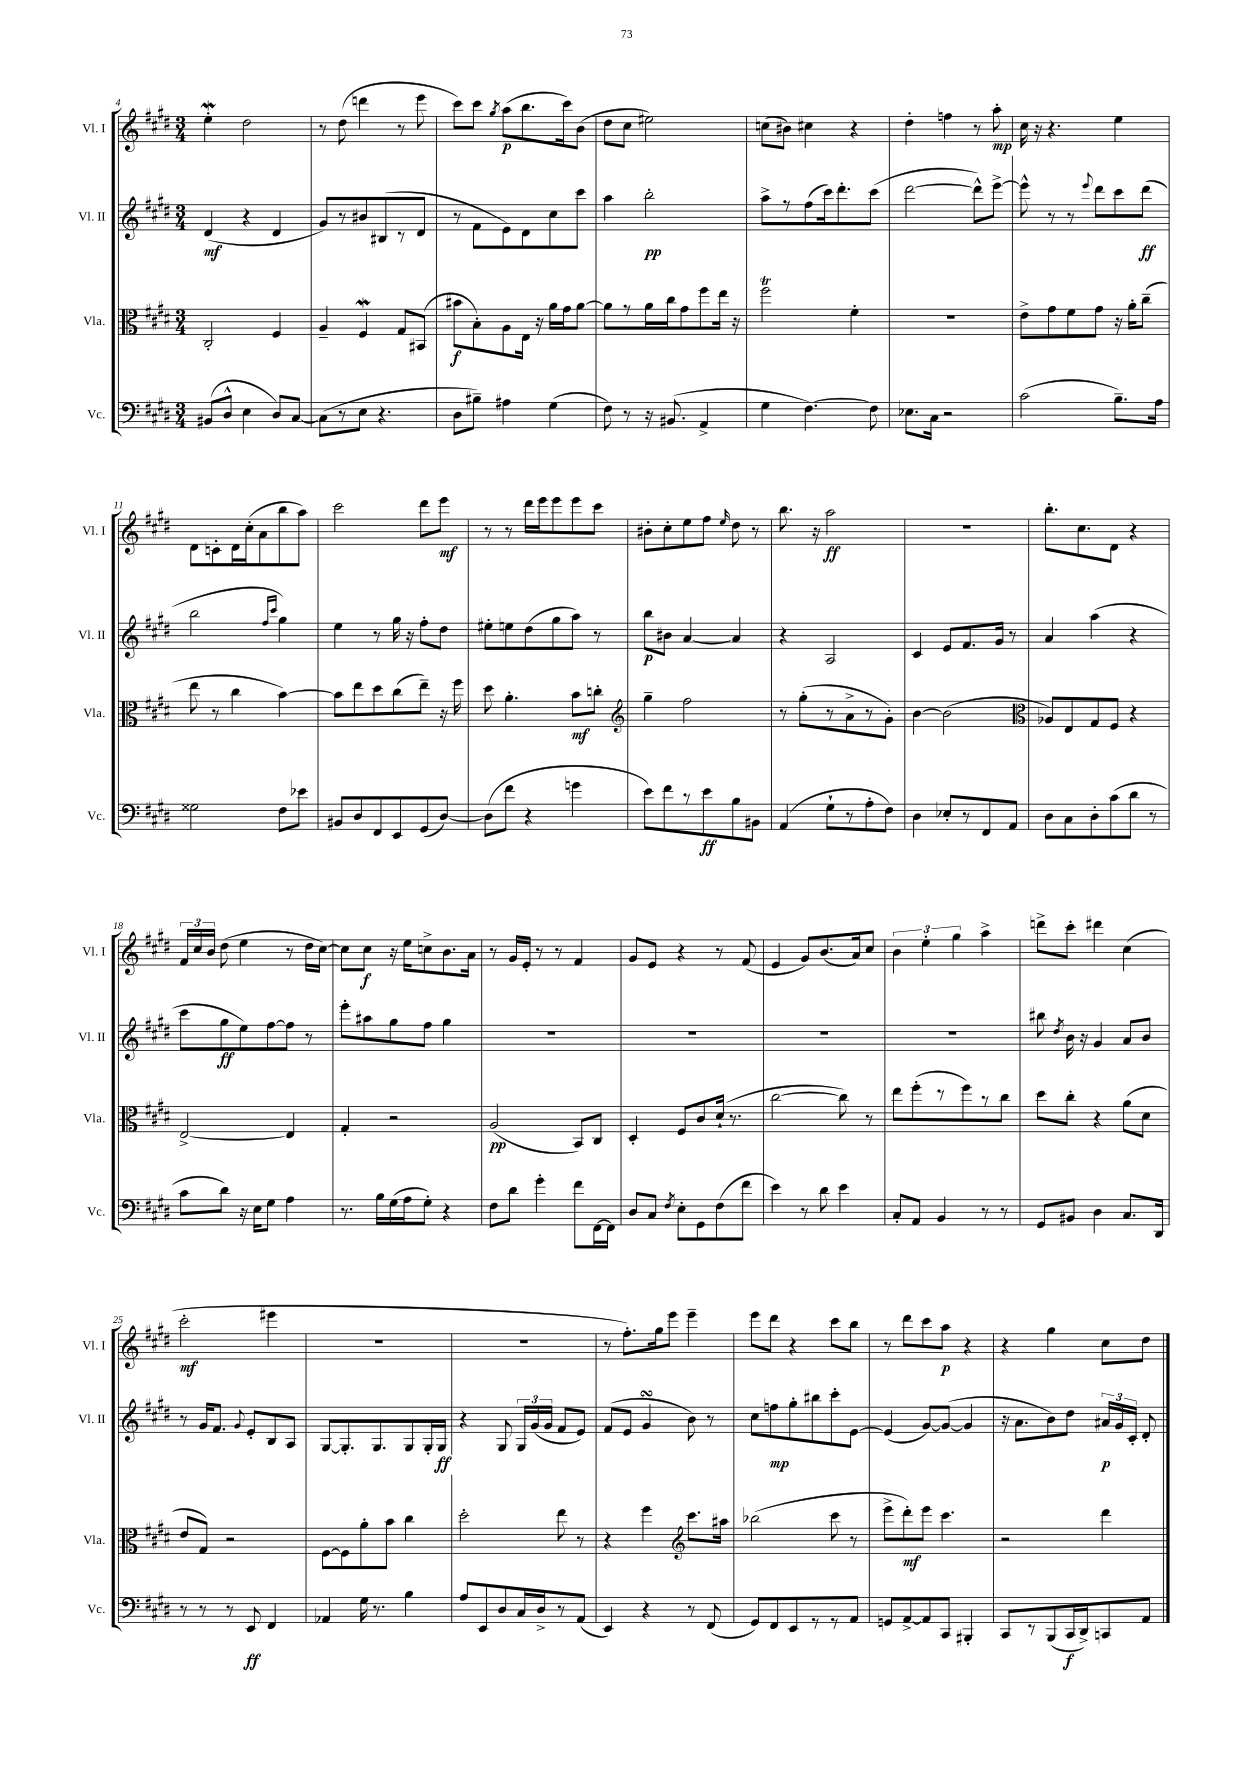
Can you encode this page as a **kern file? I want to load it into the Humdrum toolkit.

**kern	**dynam	**kern	**dynam	**kern	**dynam	**kern	**dynam
*part4	*part4	*part3	*part3	*part2	*part2	*part1	*part1
*staff4	*staff4	*staff3	*staff3	*staff2	*staff2	*staff1	*staff1
*I"Vc.	*	*I"Vla.	*	*I"Vl. II	*	*I"Vl. I	*
*I'Vc.	*	*I'Vla.	*	*I'Vl. II	*	*I'Vl. I	*
*clefF4	*	*clefC3	*	*clefG2	*	*clefG2	*
*k[f#c#g#d#]	*	*k[f#c#g#d#]	*	*k[f#c#g#d#]	*	*k[f#c#g#d#]	*
*M3/4	*	*M3/4	*	*M3/4	*	*M3/4	*
=4	=4	=4	=4	=4	=4	=4	=4
(8BB#X/L	.	2C#'/	.	(4d#/	mf	4eew'\	.
8D#^^/J	.	.	.	.	.	.	.
4E\	.	.	.	4r	.	2dd#\	.
8D#/L)	.	4F#/	.	4d#/	.	.	.
[8C#/J	.	.	.	.	.	.	.
=5	=5	=5	=5	=5	=5	=5	=5
(8C#\L]	.	4A~/	.	8g#/L)	.	8r	.
8r	.	.	.	8r	.	(8dd#\	.
8E\J	.	4F#W/	.	8b#X/	.	4dddn\	.
4.r	.	.	.	(8B#X/	.	.	.
.	.	8G#/L	.	8r	.	8r	.
.	.	(8BB#X/J	.	8d#/J	.	8eee\	.
=6	=6	=6	=6	=6	=6	=6	=6
8D#\L	.	8b#X\L	f	8r	.	8ccc#\L)	.
8B#X~\J)	.	8B'\)	.	8f#\L	.	8ccc#\J	.
.	.	.	.	.	.	8qgg#/	.
4A#X\	.	8A\	.	8e\)	.	(8aa\L	p
.	.	16E\Jk	.	8d#\	.	8.bb\	.
.	.	16r	.	.	.	.	.
(4G#\	.	16a\LL	.	8cc#\	.	.	.
.	.	16g#\J	.	.	.	16ccc#\k)	.
.	.	[8a\J	.	8ccc#\J	.	(8b\J	.
=7	=7	=7	=7	=7	=7	=7	=7
8F#\)	.	8a\L]	.	4aa\	.	8dd#\L	.
8r	.	8r	.	.	.	8cc#\J	.
16r	.	16a\L	.	2bb'\	pp	2ee#X\)	.
(8.BB#X/	.	16cc#\J	.	.	.	.	.
.	.	8g#\	.	.	.	.	.
4AA^/	.	8ff#\	.	.	.	.	.
.	.	16ee\Jk	.	.	.	.	.
.	.	16r	.	.	.	.	.
=8	=8	=8	=8	=8	=8	=8	=8
4G#\	.	2ff#T\	.	8aa^\L	.	(8ccn\L	.
.	.	.	.	8r	.	8b#X\J)	.
[4.F#\)	.	.	.	(8ff#\	.	4cc#X\	.
.	.	.	.	16ccc#\k)	.	.	.
.	.	.	.	8.ddd#'\	.	.	.
.	.	4f#'\	.	.	.	4r	.
8F#\]	.	.	.	(8ccc#\J	.	.	.
=9	=9	=9	=9	=9	=9	=9	=9
8.E-X\L	.	2.r	.	[2ddd#\	.	4dd#'\	.
16C#\Jk	.	.	.	.	.	.	.
2r	.	.	.	.	.	4ffn\	.
.	.	.	.	8ddd#^^\L])	.	8r	.
.	.	.	.	[8eee^\J	.	8aa'\	mp
=10	=10	=10	=10	=10	=10	=10	=10
(2c#\	.	8e^\L	.	8eee^^\]	.	16cc#\	.
.	.	.	.	.	.	16r	.
.	.	8g#\	.	8r	.	4.r	.
.	.	8f#\	.	8r	.	.	.
.	.	.	.	8qqeee/	.	.	.
.	.	8g#\J	.	8ddd#\L	.	.	.
8.B~\L)	.	16r	.	8ccc#\	.	4ee\	.
.	.	16a'\KL	.	.	.	.	.
.	.	(8cc#~\J	.	(8ddd#\J	ff	.	.
16A\Jk	.	.	.	.	.	.	.
!!LO:LB:g=z
=11	=11	=11	=11	=11	=11	=11	=11
2G##X\	.	8ee\	.	2bb\	.	8d#\L	.
.	.	8r	.	.	.	8cn'\	.
.	.	4cc#\	.	.	.	16d#\L	.
.	.	.	.	.	.	(16cc#'\J	.
.	.	.	.	.	.	8a\	.
.	.	.	.	16qqff#/LL	.	.	.
.	.	.	.	16qqccc#/JJ	.	.	.
8F#\L	.	[4b\)	.	4gg#\)	.	8bb\	.
8e-X\J	.	.	.	.	.	8aa\J)	.
=12	=12	=12	=12	=12	=12	=12	=12
8BB#X/L	.	8b\L]	.	4ee\	.	2ccc#\	.
8D#/	.	8ee\	.	.	.	.	.
8FF#/	.	8dd#\	.	8r	.	.	.
8EE/	.	(8cc#\	.	16gg#\	.	.	.
.	.	.	.	16r	.	.	.
(8GG#/	.	8ee~\J)	.	8ff#'\L	.	8ddd#\L	.
[8D#/J)	.	16r	.	8dd#\J	.	8eee\J	mf
.	.	16ff#\	.	.	.	.	.
=13	=13	=13	=13	=13	=13	=13	=13
(8D#\L]	.	8dd#\	.	8ee#X'\L	.	8r	.
8f#\J	.	4.a'\	.	8een\	.	8r	.
4r	.	.	.	(8dd#\	.	16ddd#\LL	.
.	.	.	.	.	.	16eee\J	.
.	.	.	.	8gg#\	.	8eee\	.
4gn\	.	8b\L	mf	8aa\J)	.	8eee\	.
.	.	8ccn'\J	.	8r	.	8ccc#\J	.
=14	=14	=14	=14	=14	=14	=14	=14
*	*	*clefG2	*	*	*	*	*
8e\L)	.	4gg#~\	.	8bb\L	p	8b#X'\L	.
8f#\	.	.	.	8b#X\J	.	8cc#'\	.
8r	.	2ff#\	.	[4a/	.	8ee\	.
8e\	ff	.	.	.	.	8ff#\J	.
.	.	.	.	.	.	16qqee/	.
8B\	.	.	.	4a/]	.	8dd#\	.
8BB#X\J	.	.	.	.	.	8r	.
=15	=15	=15	=15	=15	=15	=15	=15
(4AA/	.	8r	.	4r	.	8.bb\	.
.	.	(8gg#'\L	.	.	.	.	.
.	.	.	.	.	.	16r	.
8G#`\L	.	8r	.	2A/	.	2aa\	ff
8r	.	8a^\	.	.	.	.	.
8A'\	.	8r	.	.	.	.	.
8F#\J)	.	8g#'\J)	.	.	.	.	.
=16	=16	=16	=16	=16	=16	=16	=16
4D#\	.	[4b\	.	4c#/	.	2.r	.
8E-X'/L	.	(2b\]	.	8e/L	.	.	.
8r	.	.	.	8.f#/	.	.	.
8FF#/	.	.	.	.	.	.	.
.	.	.	.	16g#/Jk	.	.	.
8AA/J	.	.	.	8r	.	.	.
=17	=17	=17	=17	=17	=17	=17	=17
*	*	*clefC3	*	*	*	*	*
8D#\L	.	8A-X/L)	.	4a/	.	8.bb'\L	.
8C#\	.	8E/	.	.	.	.	.
.	.	.	.	.	.	8.cc#\	.
8D#'\	.	8G#/	.	(4aa\	.	.	.
(8c#\	.	8F#/J	.	.	.	8d#\J	.
8d#\J	.	4r	.	4r	.	4r	.
8r	.	.	.	.	.	.	.
!!LO:LB:g=z
=18	=18	=18	=18	=18	=18	=18	=18
8c#\L	.	[2E^/	.	8ccc#\L	.	24f#/LL	.
.	.	.	.	.	.	24cc#/	.
.	.	.	.	.	.	24b/JJ	.
8d#\J)	.	.	.	8gg#\	ff	(8dd#\	.
16r	.	.	.	8ee\)	.	4ee\	.
16E\KL	.	.	.	.	.	.	.
8G#\J	.	.	.	[8ff#\	.	.	.
4A\	.	4E/]	.	8ff#\J]	.	8r	.
.	.	.	.	8r	.	16dd#\LL	.
.	.	.	.	.	.	[16cc#\JJ)	.
=19	=19	=19	=19	=19	=19	=19	=19
8.r	.	4G#'/	.	8eee'\L	.	8cc#\L]	.
.	.	.	.	8aa#X\	.	8cc#\J	f
16B\LL	.	.	.	.	.	.	.
(16G#\	.	2r	.	8gg#\	.	16r	.
16A\J	.	.	.	.	.	16ee\KL	.
8G#'\J)	.	.	.	8ff#\J	.	8ccn^\	.
4r	.	.	.	4gg#\	.	8.b\	.
.	.	.	.	.	.	16a\Jk	.
=20	=20	=20	=20	=20	=20	=20	=20
8F#\L	.	(2A/	pp	2.r	.	8r	.
8d#\J	.	.	.	.	.	16g#/LL	.
.	.	.	.	.	.	16e'/JJ	.
4g#'\	.	.	.	.	.	8r	.
.	.	.	.	.	.	8r	.
8f#\L	.	8BB/L)	.	.	.	4f#/	.
[16FF#\L	.	8C#/J	.	.	.	.	.
16FF#\JJ]	.	.	.	.	.	.	.
=21	=21	=21	=21	=21	=21	=21	=21
8D#/L	.	4D#'/	.	2.r	.	8g#/L	.
8C#/J	.	.	.	.	.	8e/J	.
8qF#/	.	.	.	.	.	.	.
8E'\L	.	8F#/L	.	.	.	4r	.
8GG#\	.	8c#/	.	.	.	.	.
(8F#\	.	(16d#`/Jk	.	.	.	8r	.
.	.	8.r	.	.	.	.	.
8f#\J	.	.	.	.	.	(8f#/	.
=22	=22	=22	=22	=22	=22	=22	=22
4e\)	.	[2cc#\	.	2.r	.	4e/	.
8r	.	.	.	.	.	8g#/L)	.
8d#\	.	.	.	.	.	(8.b/	.
4e\	.	8cc#\])	.	.	.	.	.
.	.	.	.	.	.	16a/k)	.
.	.	8r	.	.	.	8cc#/J	.
=23	=23	=23	=23	=23	=23	=23	=23
8C#'/L	.	8ee\L	.	2.r	.	6b\	.
8AA/J	.	(8ff#'\	.	.	.	.	.
.	.	.	.	.	.	6ee'\	.
4BB/	.	8r	.	.	.	.	.
.	.	.	.	.	.	6gg#\	.
.	.	8ff#\)	.	.	.	.	.
8r	.	8r	.	.	.	4aa^\	.
8r	.	8cc#\J	.	.	.	.	.
=24	=24	=24	=24	=24	=24	=24	=24
8GG#/L	.	8dd#\L	.	8bb#X\	.	8dddn^\L	.
.	.	.	.	8qdd#/	.	.	.
8BB#X/J	.	8cc#'\J	.	16b\	.	8ccc#'\J	.
.	.	.	.	16r	.	.	.
4D#\	.	4r	.	4g#/	.	4ddd#X\	.
8.C#/L	.	(8a\L	.	8a/L	.	(4cc#\	.
.	.	8d#\J	.	8b/J	.	.	.
16DD#/Jk	.	.	.	.	.	.	.
!!LO:LB:g=z
=25	=25	=25	=25	=25	=25	=25	=25
8r	.	8e/L	.	8r	.	2ccc#'\	mf
8r	.	8G#/J)	.	16g#/KL	.	.	.
.	.	.	.	8.f#/J	.	.	.
8r	.	2r	.	.	.	.	.
.	.	.	.	8qqg#/	.	.	.
8EE/	ff	.	.	8e'/L	.	.	.
4FF#/	.	.	.	8B/	.	4eee#X\	.
.	.	.	.	8A/J	.	.	.
=26	=26	=26	=26	=26	=26	=26	=26
4AA-X/	.	[8F#\L	.	[8G#/L	.	2.r	.
.	.	8F#\]	.	8.G#'/]	.	.	.
16G#\	.	8a'\	.	.	.	.	.
8.r	.	.	.	8.G#/	.	.	.
.	.	8b\J	.	.	.	.	.
4B\	.	4cc#\	.	8G#/	.	.	.
.	.	.	.	16G#'/L	.	.	.
.	.	.	.	16G#/JJ	ff	.	.
=27	=27	=27	=27	=27	=27	=27	=27
8A/L	.	2dd#'\	.	4r	.	2.r	.
8EE/	.	.	.	.	.	.	.
8D#/	.	.	.	8G#/	.	.	.
16C#/L	.	.	.	24G#/LL	.	.	.
.	.	.	.	(24g#/	.	.	.
16D#^/J	.	.	.	.	.	.	.
.	.	.	.	24g#/JJ	.	.	.
8r	.	8ee\	.	8f#/L	.	.	.
(8AA/J	.	8r	.	8e/J)	.	.	.
=28	=28	=28	=28	=28	=28	=28	=28
4EE/)	.	4r	.	(8f#/L	.	8r	.
.	.	.	.	8e/J	.	8.ff#'\L)	.
4r	.	4ff#\	.	4g#sSsS/	.	.	.
.	.	.	.	.	.	16gg#\k	.
.	.	.	.	.	.	8eee\J	.
*	*	*clefG2	*	*	*	*	*
8r	.	8.ccc#\L	.	8b\)	.	4eee~\	.
(8FF#/	.	.	.	8r	.	.	.
.	.	16aa#X\Jk	.	.	.	.	.
=29	=29	=29	=29	=29	=29	=29	=29
8GG#/L)	.	(2bb-X\	.	8cc#\L	.	8eee\L	.
8FF#/	.	.	.	8ffn\	mp	8ddd#\J	.
8EE/	.	.	.	8gg#'\	.	4r	.
8r	.	.	.	8bb#X\	.	.	.
8r	.	8ccc#\	.	8ccc#'\	.	8ccc#\L	.
8AA/J	.	8r	.	[8e\J	.	8bb\J	.
=30	=30	=30	=30	=30	=30	=30	=30
8GGn/L	.	8eee^\L	.	(4e/]	.	8r	.
[8AA^/	.	8ddd#'\)	mf	.	.	8ddd#\L	.
8AA/]	.	8eee\J	.	[8g#/L)	.	8ccc#\	.
8CC#/J	.	4.ccc#\	.	(8g#/J_	.	8aa\J	p
4BBB#X'/	.	.	.	4g#/]	.	4r	.
=31	=31	=31	=31	=31	=31	=31	=31
8CC#/L	.	2r	.	16r	.	4r	.
.	.	.	.	8.a\L	.	.	.
8r	.	.	.	.	.	.	.
(8BBB/	.	.	.	8b\)	.	4gg#\	.
16CC#/L	f	.	.	8dd#\J	.	.	.
16DD#^/J)	.	.	.	.	.	.	.
8CCn/	.	4ddd#\	.	24a#X/LL	p	8cc#\L	.
.	.	.	.	24g#/	.	.	.
.	.	.	.	24c#'/JJ	.	.	.
8AA/J	.	.	.	8d#'/	.	8dd#\J	.
==	==	==	==	==	==	==	==
*-	*-	*-	*-	*-	*-	*-	*-
